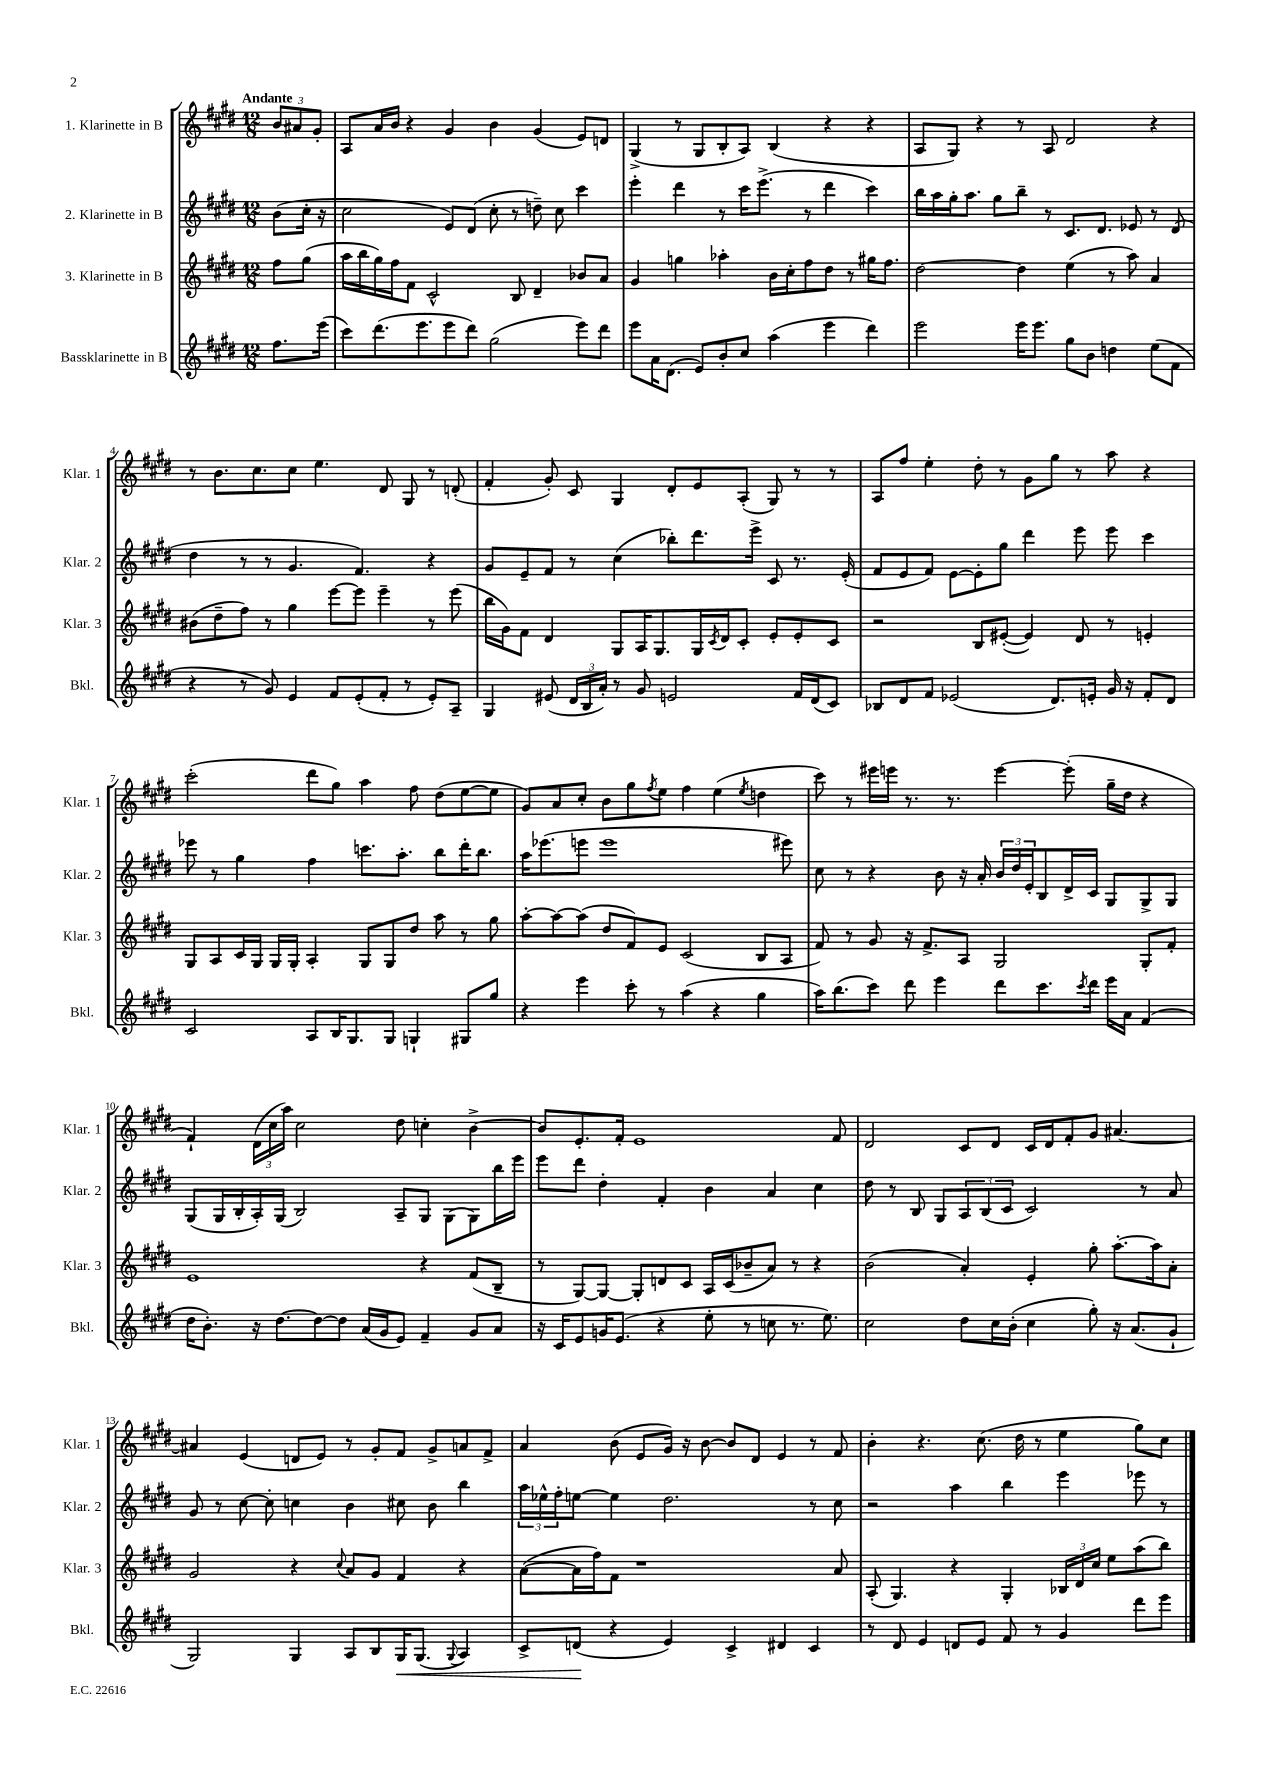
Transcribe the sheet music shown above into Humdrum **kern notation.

**kern	**kern	**kern	**kern
*staff4	*staff3	*staff2	*staff1
*clefG2	*clefG2	*clefG2	*clefG2
*k[f#c#g#d#]	*k[f#c#g#d#]	*k[f#c#g#d#]	*k[f#c#g#d#]
*M12/8	*M12/8	*M12/8	*M12/8
8.ff#\L	8ff#\L	(8b\L	12b/L
.	.	.	12a#/
.	(8gg#\J	16cc#'\Jk	.
.	.	.	12g#'/J
(16eee\Jk	.	16r	.
=	=	=	=
8ccc#\L)	16aa\LL	2cc#\	8A/L
.	16bb\	.	.
(8.ddd#\	16gg#\)	.	16a/L
.	16ff#\J	.	16b/JJ
.	8f#\J	.	4r
8.eee\	.	.	.
.	2c#^^/	.	.
8eee\	.	8e/L)	4g#/
8ddd#\J)	.	(8d#/J	.
(2gg#\	.	8cc#'\	4b\
.	8B/	8r	.
.	4d#~/	8dd~\)	(4g#/
.	.	8cc#\	.
8eee\L)	8b-/L	4ccc#\	8e/L)
8ddd#\J	8a/J	.	8d/J
=	=	=	=
8eee\L	4g#/	4eee'\	(4G#^/
16a\K	.	.	.
(8.d#\J	.	.	.
.	4gg\	4ddd#\	8r
8e/L)	.	.	8G#/L
8b'/	4aa-'\	8r	8B'/
8cc#/J	.	16ccc#\LK	8A/J)
.	.	(8.eee^\J	.
(4aa\	16b\LL	.	(4B/
.	16cc#'\J	.	.
.	8ff#\	8r	.
4eee\	8dd#\J	4ddd#\	4r
.	8r	.	.
4ddd#\)	16gg#\LK	4ccc#\)	4r
.	8.ff#\J	.	.
=	=	=	=
2eee\	[2dd#\	16bb\LL	8A/L
.	.	16aa\	.
.	.	16gg#'\J	8G#/J)
.	.	8.aa\J	.
.	.	.	4r
.	.	8gg#\L	.
16eee\LK	4dd#\]	8bb~\J	8r
8.eee\J	.	.	.
.	.	8r	8A/
8gg#\L	(4ee\	8.c#/L	2d#/
8b\J	.	.	.
.	.	8.d#/J	.
4dd\	8r	.	.
.	8aa\)	8e-/	.
(8ee\L	4a/	8r	4r
8f#\J	.	(8d#/	.
=	=	=	=
4r	(8b#\L	4dd#\	8r
.	8dd#~\	.	8.b\L
8r	8ff#\J)	8r	.
.	.	.	8.cc#\
8g#/)	8r	8r	.
4e/	4gg#\	4.g#/	8cc#\J
.	.	.	4.ee\
8f#/L	[8eee\L	.	.
(8e'/	8eee\]J	4.f#/)	.
8f#'/J	4eee~\	.	8d#/
8r	.	.	8G#/
8e'/L)	8r	4r	8r
8A~/J	(8eee\	.	(8d'/
=	=	=	=
4G#/	16bb\LL	8g#/L	4f#'/
.	16g#\J)	.	.
.	8f#\J	8e~/	.
(8e#/	4d#/	8f#/J	8g#'/)
24d#/LL	.	8r	8c#/
24B/	.	.	.
24a'/JJ)	.	.	.
8r	8G#/L	(4cc#\	4G#/
8g#/	16A/K	.	.
.	8.G#/	.	.
2e/	.	8bb-'\L)	8d#'/L
.	16G#/L	8.ddd#\	8e/
.	8qc#/	.	.
.	16d#/J	.	.
.	8c#'/J	.	(8A'/J
.	.	16eee^\Jk	.
.	8e'/L	8c#/	8G#/)
16f#/LL	8e'/	8.r	8r
(16d#/J	.	.	.
8c#/J)	8c#/J	.	8r
.	.	(16e'/	.
=	=	=	=
8B-/L	2r	8f#/L	8A/L
8d#/	.	8e/	8ff#/J
8f#/J	.	8f#/J)	4ee'\
(2e-/	.	[8e\L	.
.	8B/L	8e'\]	8dd#'\
.	([8e#'/J	8gg#\J	8r
.	4e#/])	4ddd#\	8g#\L
8.d#/L)	.	.	8gg#\J
.	8d#/	8eee\	8r
16e'/Jk	.	.	.
16g#/	8r	8eee\	8aa\
16r	.	.	.
8f#'/L	4e'/	4ccc#\	4r
8d#/J	.	.	.
=	=	=	=
2c#/	8G#/L	8eee-\	(2ccc#'\
.	8A/	8r	.
.	16c#/L	4gg#\	.
.	16G#/JJ	.	.
.	16G#/LL	.	.
.	16G#'/JJ	.	.
8A/L	4A'/	4ff#\	8ddd#\L
16B/K	.	.	8gg#\J)
8.G#/	.	.	.
.	8G#/L	8.ccc\L	4aa\
8G#/J	8G#/	.	.
.	.	8.aa'\J	.
4G`/	8dd#/J	.	8ff#\
.	8aa\	8bb\L	(8dd#\L
8G#/L	8r	16ddd#'\K	[8ee\
.	.	8.bb\J	.
8gg#/J	8gg#\	.	8ee\]J
=	=	=	=
4r	[8aa'\L	16aa\LK	8g#/L)
.	.	(8.eee-\	.
.	8aa\_	.	8a/
4eee\	(8aa\]J	8eee\J	8cc#'/J
.	8dd#/L	1eee	8b\L
8ccc#'\	8f#/)	.	8gg#\
.	.	.	8qff#/
8r	8e/J	.	8ee\J
(4aa\	(2c#/	.	4ff#\
4r	.	.	(4ee\
.	.	.	8qee/
4gg#\	8B/L	.	4dd\
.	8A/J	8eee#\)	.
=	=	=	=
16aa\LK)	8f#/)	8cc#\	8ccc#\)
(8.bb\	.	.	.
.	8r	8r	8r
8ccc#\J)	8g#/	4r	16eee#\LL
.	.	.	16eee\JJ
8ddd#\	16r	.	8.r
.	8.f#^/L	.	.
4eee\	.	8b\	.
.	.	.	8.r
.	8A/J	16r	.
.	.	16a'/	.
8ddd#\L	2G#/	24b/LL	[4eee\
.	.	24dd#/	.
.	.	24e'/J	.
8.ccc#\	.	8B/	.
.	.	16d#^/L	(8eee'\]
8qccc#/	.	.	.
16ddd#\Jk	.	16c#/JJ	.
16eee\LL	.	8G#/L	16gg#~\LL
16a\JJ	.	.	16dd#\JJ
(4f#/	8G#'/L	8G#^/	4r
.	8f#'/J	8G#/J	.
=	=	=	=
16dd#\LK	1e	(8G#/L	4f#`/)
8.b'\J)	.	.	.
.	.	16G#/L	.
.	.	16B'/	.
16r	.	16A'/)	(24d#\LL
.	.	.	24cc#\
[8.dd#\L	.	(16G#/JJ	.
.	.	.	24aa\JJ)
.	.	2B/)	2cc#\
8dd#\_	.	.	.
8dd#\]J	.	.	.
(16a/LL	.	.	.
16g#/J	.	.	.
8e/J)	.	8A~/L	8dd#\
4f#~/	4r	8G#/J	4cc'\
.	.	(8G#\L	.
8g#/L	(8f#/L	8G#\)	[4b^\
8a/J	8B~/J	16bb\L	.
.	.	16eee\JJ	.
=	=	=	=
16r	8r	8eee\L	8b/]L
16c#/LK	.	.	.
8e/	[8G#/L)	8ddd#\J	8.e'/
16g/K	8G#/_J	4dd#'\	.
(8.e/J	.	.	16f#'/Jk
.	8G#'/]L	.	1e
4r	8d/	4f#'/	.
.	8c#/J	.	.
8ee'\	16A/LL	4b\	.
.	(16c#/J	.	.
8r	8b-~/	.	.
8cc\	8a/J)	4a/	.
8.r	8r	.	.
.	4r	4cc#\	.
8.ee\)	.	.	.
.	.	.	8f#/
=	=	=	=
2cc#\	(2b\	8dd#\	2d#/
.	.	8r	.
.	.	8B/	.
.	.	8G#/L	.
8dd#\L	4a'/)	12A/	8c#/L
.	.	(12B/	.
16cc#\L	.	.	8d#/J
.	.	12c#/J	.
(16b'\JJ	.	.	.
4cc#\	4e'/	2c#/)	16c#/LL
.	.	.	16d#/J
.	.	.	8f#'/
8gg#'\)	8gg#'\	.	8g#/J
16r	[8.aa'\L	.	[4.a#/
(8.a/L	.	.	.
.	.	8r	.
.	16aa\]k	.	.
8g#`/J	8a'\J	8a/	.
=	=	=	=
2G#/)	2g#/	8g#/	4a#/]
.	.	8r	.
.	.	[8cc#\	(4e/
.	.	8cc#'\]	.
4G#/	4r	4cc\	8d/L
.	.	.	8e/J)
.	8qqcc#/	.	.
8A/L	8a/L	4b\	8r
8B/	8g#/J	.	8g#'/L
16G#/K	4f#/	8cc#\	8f#/J
(8.G#/J	.	.	.
.	.	8b\	8g#^/L
8qqG#/	.	.	.
4A/)	4r	4bb\	8a/
.	.	.	8f#^/J
=	=	=	=
8c#^/L	([8a\L	24aa\LL	4a/
.	.	24ee-^^\	.
.	.	24ff#'\J	.
(8d/J	16a\]L	[8ee\J	.
.	16ff#\J)	.	.
4r	8f#\J	4ee\]	(8b\
.	1r	.	8e/L
4e/)	.	2.dd#\	16g#/Jk)
.	.	.	16r
.	.	.	[8b\
4c#^/	.	.	8b/]L
.	.	.	8d#/J
4d#/	.	.	4e/
4c#/	.	8r	8r
.	8a/	8cc#\	8f#/
=	=	=	=
8r	(8A'/	2r	4b'\
8d#/	4.G#/)	.	.
4e/	.	.	4.r
8d/L	4r	4aa\	.
8e/J	.	.	(8.cc#\
8f#/	4G#'/	4bb\	.
.	.	.	16dd#\
8r	.	.	8r
4g#/	24B-/LL	4eee\	4ee\
.	24d#/	.	.
.	24cc#/JJ	.	.
.	8ee\L	.	.
8ddd#\L	(8aa\	8eee-\	8gg#\L)
8eee\J	8bb\J)	8r	8cc#\J
==	==	==	==
*-	*-	*-	*-
